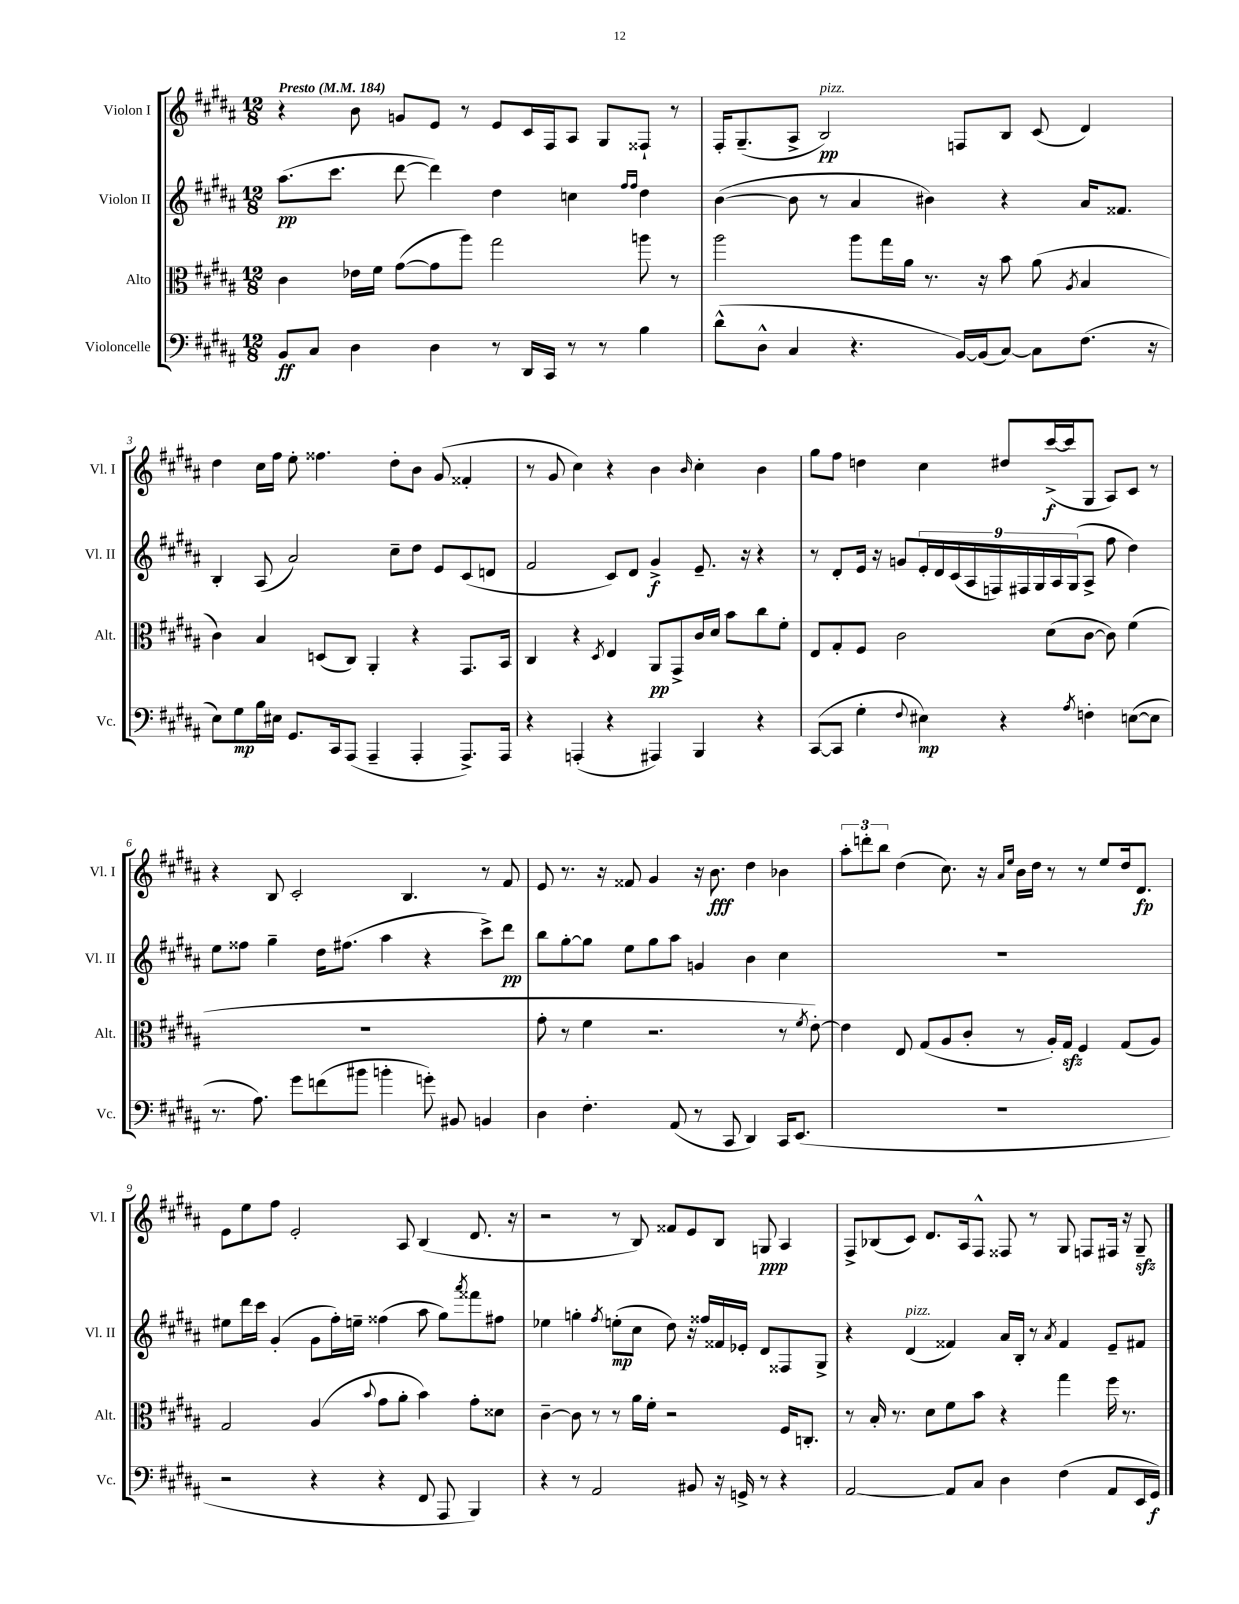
<<
\new StaffGroup <<
\new Staff = "s0" \with { instrumentName = "Violon I" shortInstrumentName = "Vl. I" } {
    \clef treble \key b \major \numericTimeSignature \time 12/8 \tempo "Presto" 4 = 184
    r4 b'8 g'8 e'8 r8 e'8 cis'16 fis16 ais8 gis8 fisis8-! r8 |
    fis16-. gis8.--( ais8-> b2\pp^\markup { \italic "pizz." }) f8 b8 cis'8( dis'4) |
    dis''4 cis''16 fis''16 e''8-. fisis''4. dis''8-. b'8 gis'8( fisis'4-. |
    r8 gis'8 cis''4) r4 b'4 \grace { b'16 } cis''4-. b'4 |
    gis''8 fis''8 d''4 cis''4 dis''8 cis'''16~->\f( cis'''16 gis8 ais8) cis'8 r8 |
    r4 b8 cis'2-. b4. r8 fis'8 |
    e'8 r8. r16 fisis'8 gis'4 r16 b'8.\fff dis''4 bes'4 |
    \tuplet 3/2 { ais''8-. d'''8-. b''8 } dis''4( cis''8.) r16 \grace { ais'16 e''16 } b'16 dis''16 r8 r8 e''8 dis''16 dis'8.\fp |
    e'8 e''8 fis''8 e'2-. ais8 b4( dis'8. r16 |
    r2 r8 b8) fisis'8 e'8 b8 g8\ppp ais4 |
    fis8-> bes8( cis'8) dis'8. ais16 fis8-^ fisis8 r8 gis8 f8 fis16 r16 gis8--\sfz \bar "|." |
}
\new Staff = "s1" \with { instrumentName = "Violon II" shortInstrumentName = "Vl. II" } {
    \clef treble \key b \major \numericTimeSignature \time 12/8
    ais''8.\pp( cis'''8. dis'''8~ dis'''4) dis''4 c''4 \grace { fis''16 fis''16 } dis''4 |
    b'4~( b'8 r8 ais'4 bis'4) r4 ais'16 fisis'8. |
    b4-. ais8( ais'2) cis''8-- dis''8 e'8 cis'8( d'8 |
    fis'2 cis'8) dis'8 gis'4->\f e'8.-- r16 r4 |
    r8 dis'8-. e'16 r16 g'8 \tuplet 9/8 { e'16-. dis'16 cis'16( ais16 f16) fis16 gis16 ais16 gis16( } ais8-> fis''8 dis''4) |
    e''8 fisis''8 gis''4-- dis''16 fis''8.( ais''4 r4 cis'''8->) dis'''8\pp |
    b''8 gis''8~-. gis''8 e''8 gis''8 ais''8 g'4 b'4 cis''4 |
    R1. |
    eis''8 dis'''16 cis'''16 gis'4-.( gis'8 fis''16-.) e''16-- fisis''4( ais''8 gis''8) \acciaccatura { ais'''8 } fisis'''8 fis''8 |
    ees''4 g''4-. \acciaccatura { fis''8 } e''8-.\mp( cis''8 dis''8) r16 fisis''16 fisis'16 ees'16-. dis'8 fisis8 gis8-> |
    r4 dis'4^\markup { \italic "pizz." }( fisis'4) ais'16 b16-. r8 \acciaccatura { ais'8 } fisis'4 e'8-- fis'8 \bar "|." |
}
\new Staff = "s2" \with { instrumentName = "Alto" shortInstrumentName = "Alt." } {
    \clef alto \key b \major \numericTimeSignature \time 12/8
    cis'4 ees'16 fis'16 gis'8~( gis'8 ais''8) gis''2 a''8 r8 |
    ais''2 ais''8 gis''16 ais'16 r8. r16 b'8 ais'8( \acciaccatura { ais8 } b4 |
    cis'4) b4 d8( cis8) ais,4-. r4 gis,8. b,16 |
    cis4 r4 \acciaccatura { dis8 } e4 ais,8\pp gis,8-> cis'16 dis'16 b'8 cis''8 fis'8-. |
    e8 gis8-. fis8 cis'2 dis'8( cis'8~ cis'8) fis'4( |
    R1. |
    gis'8-. r8 fis'4 r2. r8 \acciaccatura { fis'8 } e'8~-.) |
    e'4 e8 gis8( ais8 cis'8-. r8 ais16-.) gis16\sfz fis4 gis8( ais8) |
    gis2 ais4( \appoggiatura { b'8 } gis'8 ais'8-. b'4) gis'8-. disis'8 |
    cis'4~-- cis'8 r8 r8 ais'16 fis'16-. r2 fis16 c8.-. |
    r8 b16-. r8. dis'8 fis'8 b'8 r4 gis''4 fis''16 r8. \bar "|." |
}
\new Staff = "s3" \with { instrumentName = "Violoncelle" shortInstrumentName = "Vc." } {
    \clef bass \key b \major \numericTimeSignature \time 12/8
    b,8\ff cis8 dis4 dis4 r8 dis,16 cis,16 r8 r8 b4 |
    dis'8-^( dis8-^ cis4 r4. b,16~) b,16( cis8~) cis8 fis8.( r16 |
    e8) gis8\mp b16 eis16 gis,8. cis,16 ais,,8( ais,,4-- ais,,4-. ais,,8.->) ais,,16 |
    r4 a,,4-.( r4 ais,,4) b,,4 r4 |
    cis,8~( cis,8 gis4-. \appoggiatura { fis8 } eis4\mp) r4 \acciaccatura { ais8 } f4-. e8~( e8 |
    r8. ais8.) gis'8 f'8( bis'8 b'4-. g'8-.) bis,8 b,4 |
    dis4 fis4.-. ais,8( r8 cis,8 dis,4) cis,16 e,8.( |
    R1. |
    r2 r4 r4 fis,8 ais,,8 b,,4) |
    r4 r8 ais,2 bis,8 r16 g,16-> r8 r4 |
    ais,2~ ais,8 cis8 dis4 fis4( ais,8 e,16 gis,16\f) \bar "|." |
}
>>
>>
